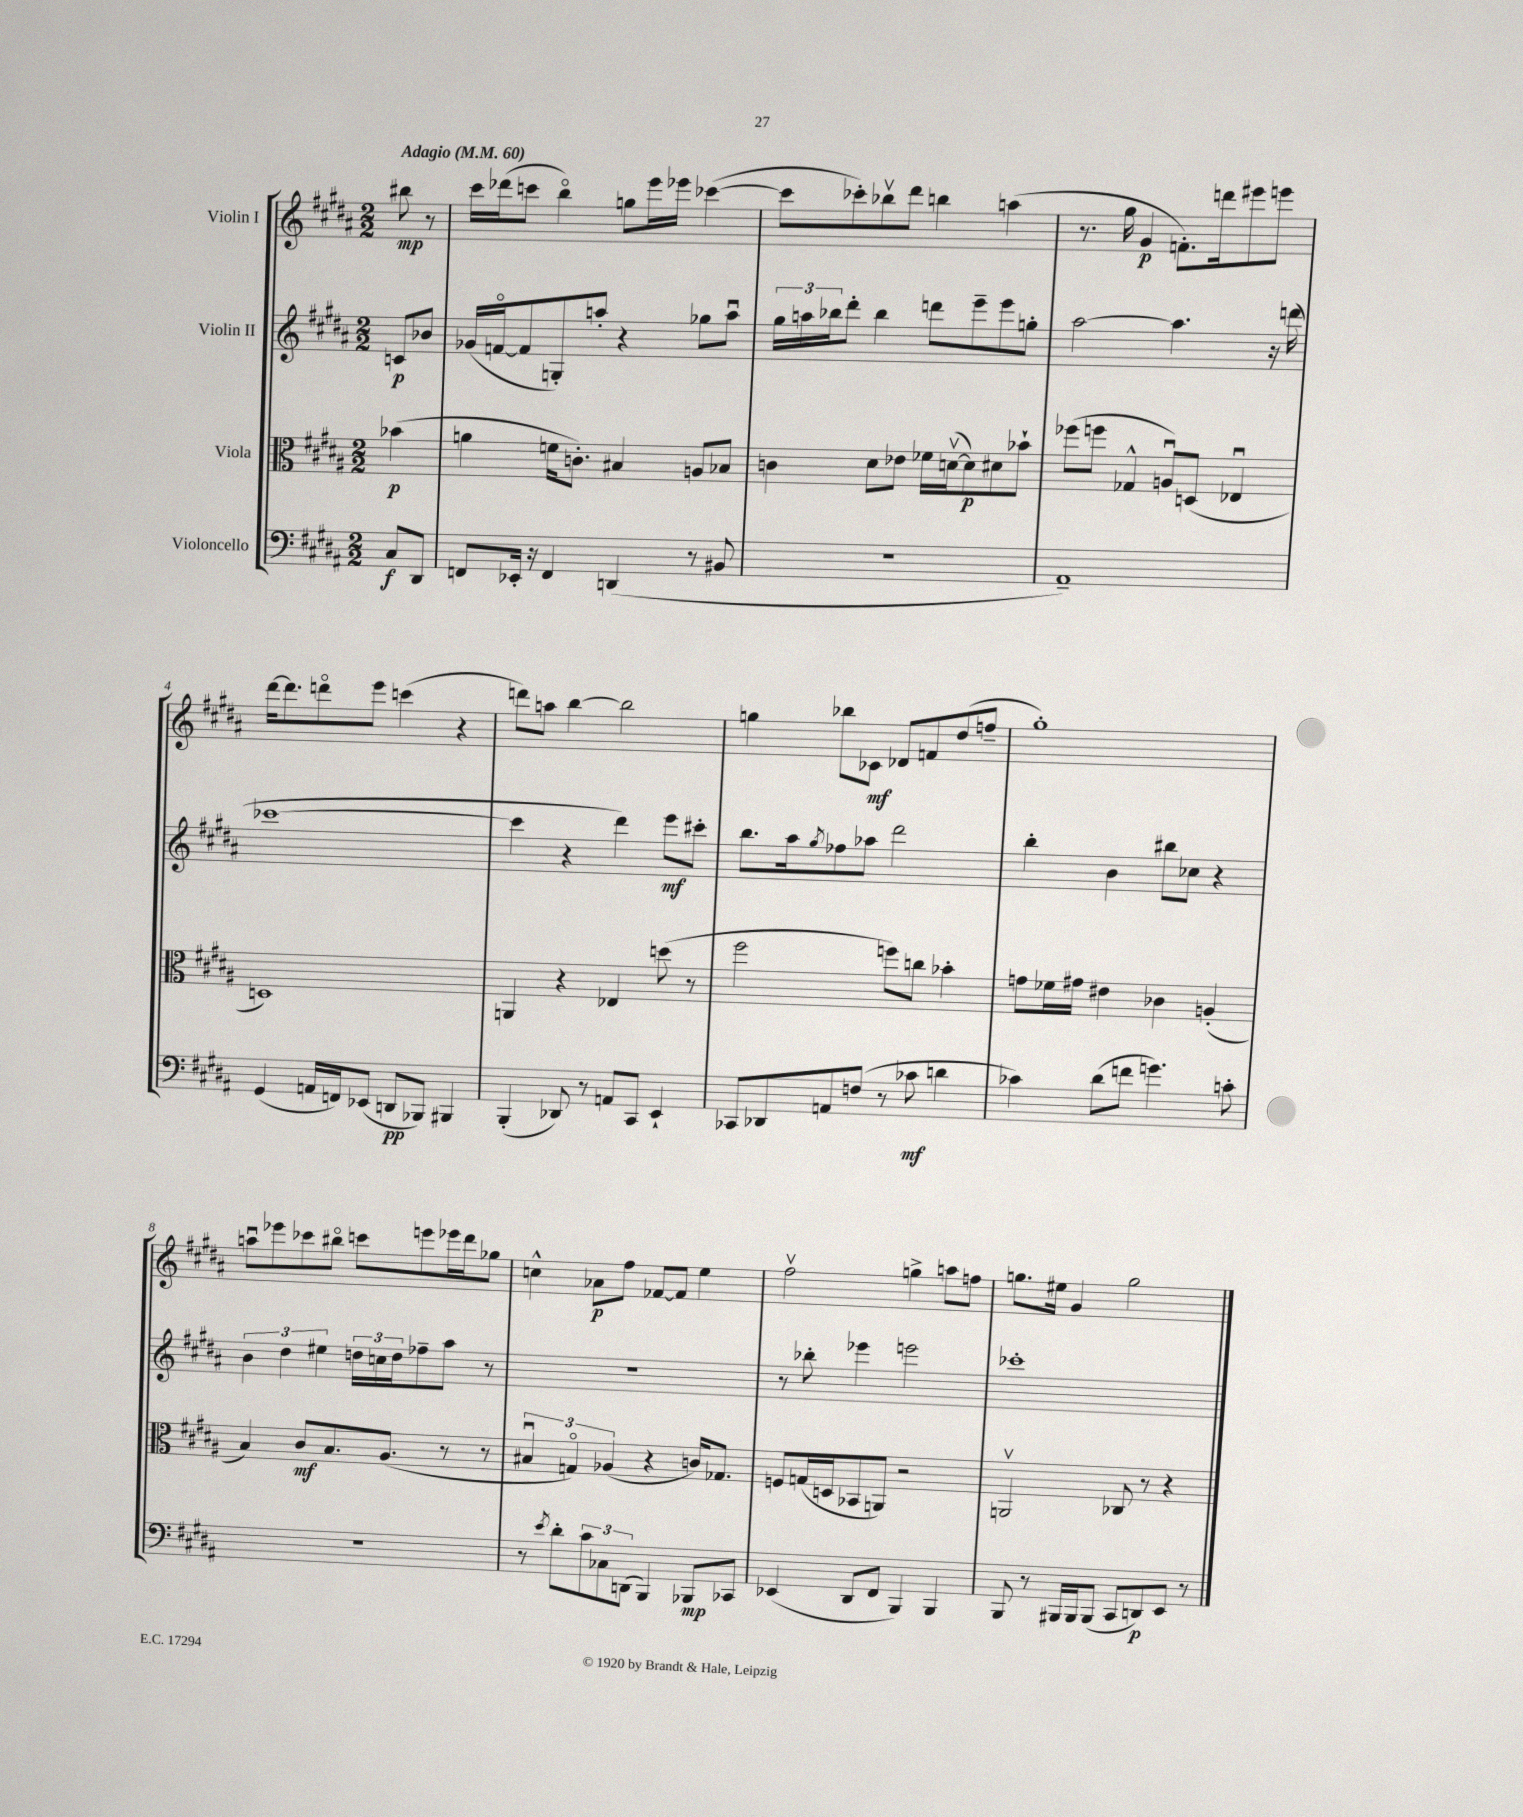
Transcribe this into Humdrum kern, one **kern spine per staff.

**kern	**dynam	**kern	**dynam	**kern	**dynam	**kern	**dynam
*part4	*part4	*part3	*part3	*part2	*part2	*part1	*part1
*staff4	*staff4	*staff3	*staff3	*staff2	*staff2	*staff1	*staff1
*I"Violoncello	*	*I"Viola	*	*I"Violin II	*	*I"Violin I	*
*clefF4	*	*clefC3	*	*clefG2	*	*clefG2	*
*k[f#c#g#d#a#]	*	*k[f#c#g#d#a#]	*	*k[f#c#g#d#a#]	*	*k[f#c#g#d#a#]	*
*M2/2	*	*M2/2	*	*M2/2	*	*M2/2	*
*MM60	*	*MM60	*	*MM60	*	*MM60	*
=	=	=	=	=	=	=	=
!	!	!	!	!	!	!LO:TX:a:B:t=Adagio	!
8C#/L	f	(4b-X\	p	8cn/L	p	8bb#X\	mp
8DD#/J	.	.	.	8b-X/J	.	8r	.
=1	=1	=1	=1	=1	=1	=1	=1
8FFn/L	.	4an\	.	(16g-X/LL	.	16ccc#\LL	.
.	.	.	.	[16fn/J	.	(16ddd-X\J	.
16EE-X'/Jk	.	.	.	8f/]	.	8cccn\J	.
16r	.	.	.	.	.	.	.
4FF/	.	16fn\KL	.	8Gn'/)	.	4bb\)	.
.	.	8.cn'\J)	.	.	.	.	.
.	.	.	.	8aan'/J	.	.	.
(4DDn/	.	4B#X/	.	4r	.	8ggn\L	.
.	.	.	.	.	.	16eee\L	.
.	.	.	.	.	.	16eee-X\JJ	.
8r	.	8An/L	.	8gg-X\L	.	([4ccc-X\	.
8BB#X/	.	8B-X/J	.	8aau\J	.	.	.
=2	=2	=2	=2	=2	=2	=2	=2
1r	.	4cn\	.	24gg#\LL	.	8ccc-\L]	.
.	.	.	.	24aan\	.	.	.
.	.	.	.	24bb-X\J	.	.	.
.	.	.	.	8ddd#'\J	.	8ccc-X'\)	.
.	.	8d#\L	.	4bb-\	.	8bb-Xv\	.
.	.	8e-X\J	.	.	.	8ddd#\J	.
.	.	16f-X\LL	.	8dddn\L	.	4bbn\	.
.	.	([16dnv\J	.	.	.	.	.
.	.	8d\])	p	8eee~\	.	.	.
.	.	8d#X\	.	8eee\	.	(4aan\	.
.	.	8b-X`\J	.	8ggn'\J	.	.	.
=3	=3	=3	=3	=3	=3	=3	=3
1AA#~)	.	(8ff-X\L	.	[2aa#\	.	8.r	.
.	.	8ffn\J	.	.	.	.	.
.	.	.	.	.	.	16gg#\	.
.	.	4G-X^^/	.	.	.	4g#/	p
.	.	8Anu/L)	.	4.aa#\]	.	8.fn'\L)	.
.	.	(8Dn/J	.	.	.	.	.
.	.	.	.	.	.	16dddn\k	.
.	.	4E-Xu/	.	.	.	8eee#X\	.
.	.	.	.	16r	.	8eeen\J	.
.	.	.	.	(16dddn\	.	.	.
!!LO:LB:g=z
=4	=4	=4	=4	=4	=4	=4	=4
(4GG#/	.	1Dn)	.	[1ccc-X	.	[16ddd#\KL	.
.	.	.	.	.	.	8.ddd#\]	.
16AAn/LL	.	.	.	.	.	8dddn\	.
16FFn/J)	.	.	.	.	.	.	.
(8EE-X/J	.	.	.	.	.	8eee\J	.
8DDn/L	pp	.	.	.	.	(4cccn\	.
8BBB-X/J)	.	.	.	.	.	.	.
4BBB#X/	.	.	.	.	.	4r	.
=5	=5	=5	=5	=5	=5	=5	=5
(4BBB'/	.	4AAn/	.	4ccc-\]	.	8dddn\L)	.
.	.	.	.	.	.	8aan\J	.
8DD-X/)	.	4r	.	4r	.	[4bb\	.
8r	.	.	.	.	.	.	.
8AAn/L	.	4E-X/	.	4ddd#\)	.	2bb\]	.
8CC#/J	.	.	.	.	.	.	.
4EE`/	.	(8ddn\	.	8eee\L	mf	.	.
.	.	8r	.	8ccc#X'\J	.	.	.
=6	=6	=6	=6	=6	=6	=6	=6
8CC-X/L	.	2ff#\	.	8.bb\L	.	4ggn\	.
8DD-X/	.	.	.	.	.	.	.
.	.	.	.	16aa#\k	.	.	.
.	.	.	.	8qgg#/	.	.	.
8AAn/	.	.	.	8ff-X\	.	8bb-X\L	.
(8Fn/J	.	.	.	8aa-X\J	.	8c-X\J	mf
8r	.	8ffn\L)	.	2ddd#\	.	8d-X/L	.
8c-X\	mf	8ccn\J	.	.	.	8fn/	.
4dn\	.	4b-X'\	.	.	.	(8dd#/	.
.	.	.	.	.	.	8ffn~/J	.
=7	=7	=7	=7	=7	=7	=7	=7
4c-X\)	.	8gn\L	.	4bb'\	.	1gg#')	.
.	.	16f-X\L	.	.	.	.	.
.	.	16g#X\JJ	.	.	.	.	.
(8d#\L	.	4e#X\	.	4b\	.	.	.
8fn\J	.	.	.	.	.	.	.
4.gn\)	.	4c-X\	.	8bb#X\L	.	.	.
.	.	.	.	8cc-X\J	.	.	.
.	.	(4An'/	.	4r	.	.	.
8cn'\	.	.	.	.	.	.	.
!!LO:LB:g=z
=8	=8	=8	=8	=8	=8	=8	=8
1r	.	4B/)	.	6b\	.	8aanu\L	.
.	.	.	.	.	.	8eee-X\	.
.	.	.	.	6dd#\	.	.	.
.	.	8c#/L	mf	.	.	8ccc-X\	.
.	.	.	.	6ee#X\	.	.	.
.	.	8.B/	.	.	.	8bb#X\J	.
.	.	.	.	24ddn\LL	.	8cccn\L	.
.	.	.	.	24ccn\	.	.	.
.	.	(8.A#/J	.	.	.	.	.
.	.	.	.	24dd\J	.	.	.
.	.	.	.	8ff-X~\	.	8eeen\	.
.	.	8r	.	8aa#\J	.	16eee-X\L	.
.	.	.	.	.	.	16ddd#\J	.
.	.	8r	.	8r	.	8gg-X\J	.
=9	=9	=9	=9	=9	=9	=9	=9
8r	.	6B#Xu/	.	1r	.	4ccn^^\	.
8qe/	.	.	.	.	.	.	.
8d#'\L	.	.	.	.	.	.	.
.	.	6Gn/)	.	.	.	.	.
12c#\	.	.	.	.	.	8a-X\L	p
12C-X\	.	(6A-X/	.	.	.	.	.
.	.	.	.	.	.	8ff#\J	.
(12DDn\J	.	.	.	.	.	.	.
4BBB/)	.	4r	.	.	.	[8f-X/L	.
.	.	.	.	.	.	8f-/J]	.
8BBB-X/L	mp	16cn/KL)	.	.	.	4ee\	.
.	.	8.G-X/J	.	.	.	.	.
8CC-X/J	.	.	.	.	.	.	.
=10	=10	=10	=10	=10	=10	=10	=10
(4EE-X/	.	8Fn/L	.	8r	.	2ff#v\	.
.	.	(16Gn/L	.	8bb-X'\	.	.	.
.	.	16Dn/J	.	.	.	.	.
8DD#/L	.	8BB-X/	.	4eee-X\	.	.	.
8FF#/J	.	8AAn/J)	.	.	.	.	.
4BBB/)	.	2r	.	2eeen\	.	4ggn^\	.
4BBB/	.	.	.	.	.	8aan\L	.
.	.	.	.	.	.	8ffn\J	.
=11	=11	=11	=11	=11	=11	=11	=11
8BBB/	.	2AAnv/	.	1ccc-X'	.	8.ggn\L	.
8r	.	.	.	.	.	.	.
.	.	.	.	.	.	16ee#X\Jk	.
16BBB#X/LL	.	.	.	.	.	4g#/	.
16BBB#/J	.	.	.	.	.	.	.
(8BBB#/J	.	.	.	.	.	.	.
8CC#/L	.	8C-X/	.	.	.	2gg\	.
8DDn/)	p	8r	.	.	.	.	.
8EE/J	.	4r	.	.	.	.	.
8r	.	.	.	.	.	.	.
==	==	==	==	==	==	==	==
*-	*-	*-	*-	*-	*-	*-	*-
